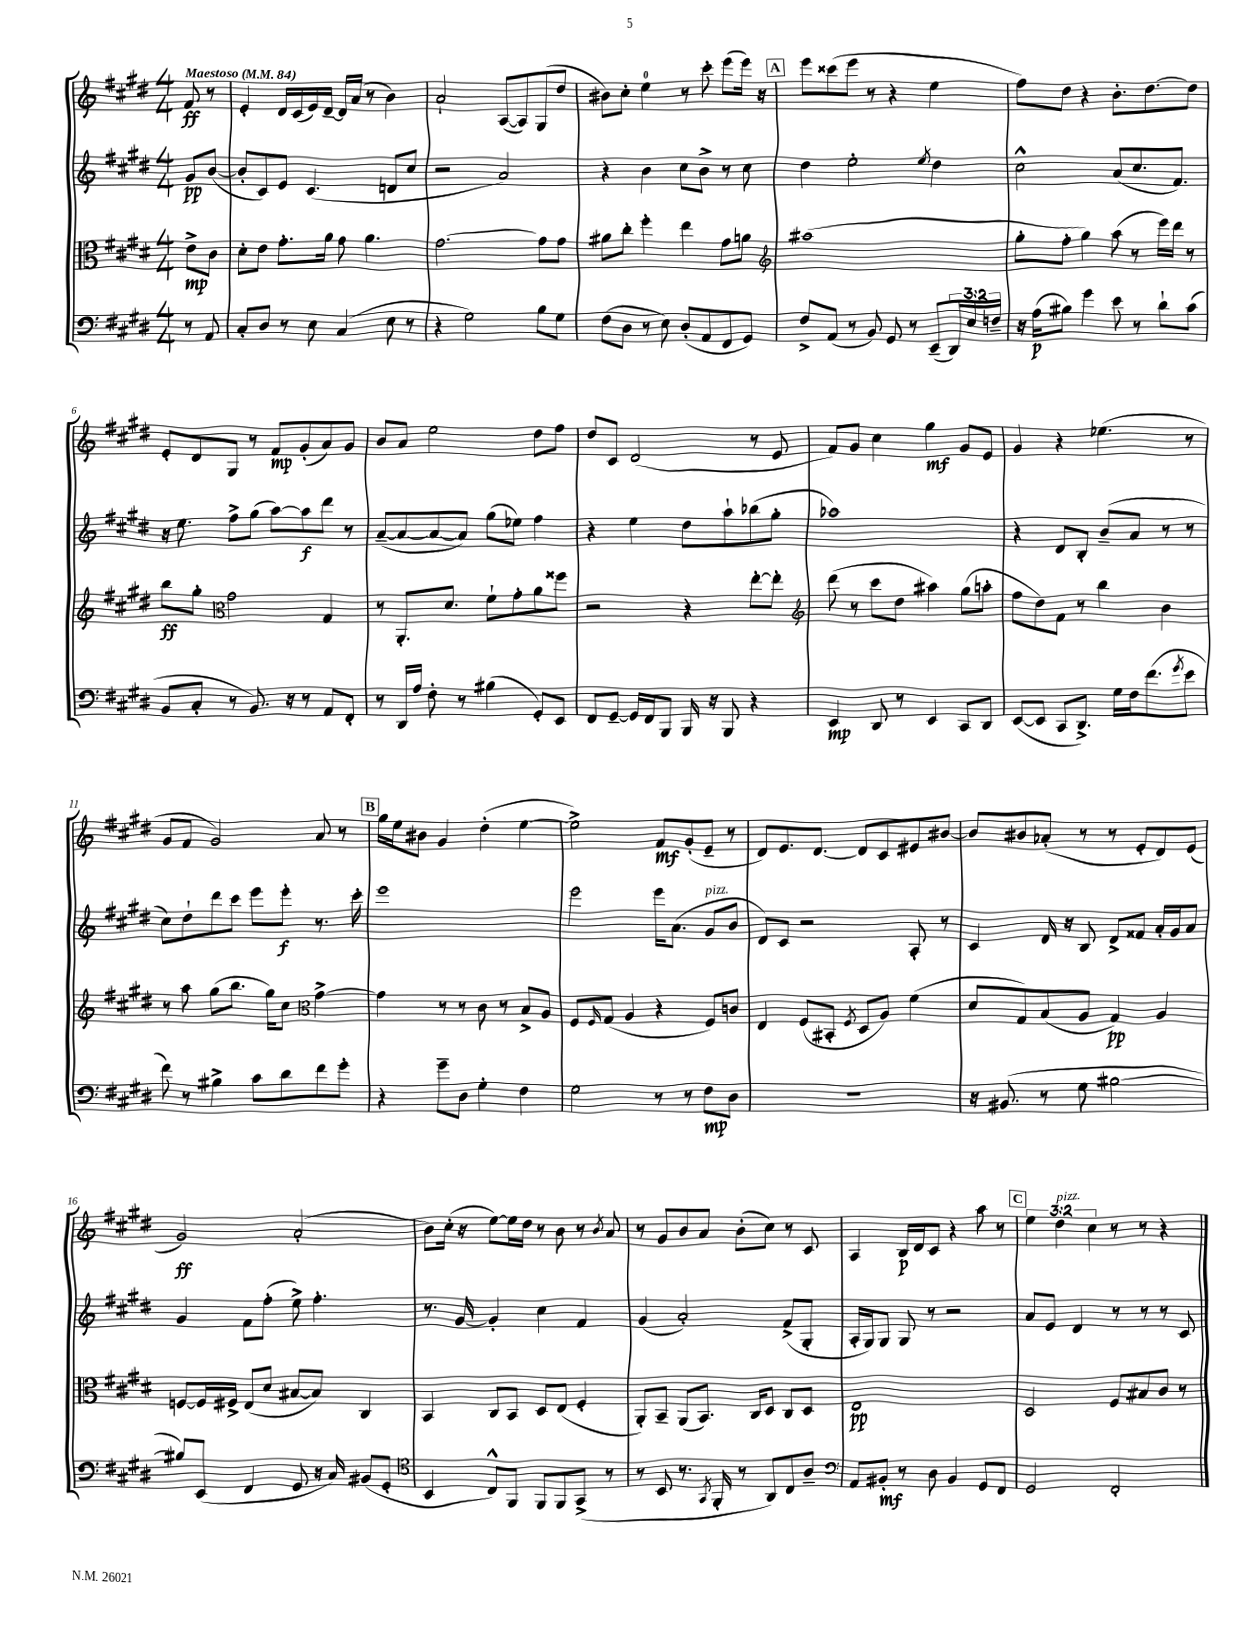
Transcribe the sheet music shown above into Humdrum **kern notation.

**kern	**dynam	**kern	**dynam	**kern	**dynam	**kern	**dynam
*part4	*part4	*part3	*part3	*part2	*part2	*part1	*part1
*staff4	*staff4	*staff3	*staff3	*staff2	*staff2	*staff1	*staff1
*clefF4	*	*clefC3	*	*clefG2	*	*clefG2	*
*k[f#c#g#d#]	*	*k[f#c#g#d#]	*	*k[f#c#g#d#]	*	*k[f#c#g#d#]	*
*M4/4	*	*M4/4	*	*M4/4	*	*M4/4	*
*MM84	*	*MM84	*	*MM84	*	*MM84	*
=	=	=	=	=	=	=	=
!	!	!	!	!	!	!LO:TX:a:B:t=Maestoso	!
8r	.	8e^\L	mp	8g#/L	pp	8f#/	ff
8AA/	.	8c#\J	.	([8b/J	.	8r	.
=1	=1	=1	=1	=1	=1	=1	=1
8C#'/L	.	8d#'\L	.	8b'/L]	.	4e'/	.
8D#/J	.	8e\J	.	8c#/)	.	.	.
8r	.	8.g#'\L	.	8e/J	.	16d#/LL	.
.	.	.	.	.	.	(16c#/	.
8E\	.	.	.	(4.c#/	.	16e/)	.
.	.	16a\Jk	.	.	.	[16d#~/JJ	.
(4C#/	.	8g#\	.	.	.	16d#/LL]	.
.	.	.	.	.	.	(16a/JJ	.
.	.	4.a\	.	.	.	8r	.
8E\	.	.	.	8dn/L	.	4b\)	.
8r	.	.	.	8cc#/J	.	.	.
=2	=2	=2	=2	=2	=2	=2	=2
4r	.	[2.g#\	.	2r	.	2a`/	.
2G#\)	.	.	.	.	.	.	.
.	.	.	.	2a/)	.	([8A/L	.
.	.	.	.	.	.	8A/])	.
8B\L	.	8g#\L]	.	.	.	(8G#/	.
8G#\J	.	8g#\J	.	.	.	8dd#/J	.
=3	=3	=3	=3	=3	=3	=3	=3
(8F#\L	.	8a#X\L	.	4r	.	8b#X\L)	.
8D#\J	.	8cc#'\J	.	.	.	8cc#'\J	.
8r	.	4ff#'\	.	4b\	.	4ee\	.
8E\)	.	.	.	.	.	.	.
(8D#'/L	.	4ee\	.	8cc#\L	.	8r	.
8AA/	.	.	.	8b^\J	.	8ccc#'\	.
8FF#/	.	8g#\L	.	8r	.	(8eee\L	.
8GG#/J)	.	8an\J	.	8cc#\	.	16eee\Jk)	.
.	.	.	.	.	.	16r	.
!!LO:REH:place=s1:t=A
=4	=4	=4	=4	=4	=4	=4	=4
*	*	*clefG2	*	*	*	*	*
8F#^/L	.	(1aa#X	.	4dd#\	.	8eee\L	.
(8AA/J	.	.	.	.	.	(8ccc##X\	.
8r	.	.	.	2ee'\	.	8eee\J	.
8BB/)	.	.	.	.	.	8r	.
8GG#/	.	.	.	.	.	4r	.
8r	.	.	.	.	.	.	.
.	.	.	.	8qee/	.	.	.
(8EE~/L	.	.	.	4dd#\	.	4ee\	.
24DD#/L)	.	.	.	.	.	.	.
24E/	.	.	.	.	.	.	.
24Fn~/JJ	.	.	.	.	.	.	.
=5	=5	=5	=5	=5	=5	=5	=5
16r	.	8gg#'\L	.	2cc#^^\	.	8ff#\L)	.
(16A\KL	p	.	.	.	.	.	.
8B#X\J)	.	8ff#'\J	.	.	.	8dd#\J	.
4g#\	.	4gg#\)	.	.	.	4r	.
8e\	.	(8aa\	.	(8a/L	.	8.b'\L	.
8r	.	8r	.	8.cc#/	.	.	.
.	.	.	.	.	.	[8.dd#\	.
8d#`\L	.	16eee\LL)	.	.	.	.	.
.	.	16ddd#\JJ	.	8.f#/J)	.	.	.
(8c#\J	.	8r	.	.	.	8dd#\J]	.
!!LO:LB:g=z
=6	=6	=6	=6	=6	=6	=6	=6
8BB/L	.	8bb\L	ff	16r	.	8e'/L	.
.	.	.	.	8.ee\	.	.	.
8C#'/J	.	8gg#'\J	.	.	.	8d#/	.
*	*	*clefC3	*	*	*	*	*
8r	.	2g#\	.	8ff#^\L	.	8G#/J	.
8.BB/)	.	.	.	(8gg#\J	.	8r	.
.	.	.	.	[8aa\L)	.	8f#/L	mp
16r	.	.	.	.	.	.	.
8r	.	.	.	8aa\]	f	(8g#'/	.
8AA/L	.	4G#/	.	8ddd#\J	.	8a/)	.
8FF#'/J	.	.	.	8r	.	8g#/J	.
=7	=7	=7	=7	=7	=7	=7	=7
8r	.	8r	.	([8a~/L	.	8b/L	.
16DD#/LL	.	8.AA'/L	.	8a/_	.	8a/J	.
16A/JJ	.	.	.	.	.	.	.
8F#'\	.	.	.	8a/_	.	2ee\	.
.	.	8.d#/J	.	.	.	.	.
8r	.	.	.	8a/J])	.	.	.
(4B#X\	.	8f#`\L	.	(8gg#\L	.	.	.
.	.	8g#'\	.	8ee-X\J)	.	.	.
8GG#'/L)	.	8a\	.	4ff#\	.	8dd#\L	.
8EE/J	.	8ff##X\J	.	.	.	8ff#\J	.
=8	=8	=8	=8	=8	=8	=8	=8
8FF#/L	.	2r	.	4r	.	8dd#/L	.
[8GG#~/J	.	.	.	.	.	8c#/J	.
16GG#/LL]	.	.	.	4ee\	.	(2d#/	.
16FF#/J	.	.	.	.	.	.	.
8BBB/J	.	.	.	.	.	.	.
16BBB/	.	4r	.	8dd#\L	.	.	.
16r	.	.	.	.	.	.	.
8BBB/	.	.	.	8aa`\	.	.	.
4r	.	[8ee'\L	.	(8bb-X\	.	8r	.
.	.	8ee'\J]	.	8gg#'\J	.	8e/	.
=9	=9	=9	=9	=9	=9	=9	=9
*	*	*clefG2	*	*	*	*	*
4EE/	mp	(8ddd#\	.	1aa-X)	.	8f#/L)	.
.	.	8r	.	.	.	8g#/J	.
8DD#/	.	8ccc#\L	.	.	.	4cc#\	.
8r	.	8dd#\J	.	.	.	.	.
4EE/	.	4aa#X\)	.	.	.	4gg#\	mf
8CC#/L	.	(8gg#\L	.	.	.	8g#/L	.
8DD#/J	.	8aan'\J	.	.	.	8e/J	.
=10	=10	=10	=10	=10	=10	=10	=10
([8EE/L	.	8ff#\L	.	4r	.	4g#/	.
8EE/J]	.	8dd#\)	.	.	.	.	.
8CC#/L	.	8f#\J	.	8d#/L	.	4r	.
8.DD#^/J)	.	8r	.	8B'/J	.	.	.
.	.	4bb\	.	(8b~/L	.	(4.ee-X\	.
16G#\LL	.	.	.	.	.	.	.
16F#\J	.	.	.	8a/J	.	.	.
(8.f#\	.	.	.	.	.	.	.
.	.	4b\	.	8r	.	.	.
8qg#/	.	.	.	.	.	.	.
8e\J	.	.	.	8r	.	8r	.
!!LO:LB:g=z
=11	=11	=11	=11	=11	=11	=11	=11
8f#\)	.	8r	.	8cc#\L)	.	8g#/L	.
8r	.	8aa\	.	8dd#`\	.	8f#/J	.
4B#X^\	.	(8gg#\L	.	8ddd#\	.	2g#/)	.
.	.	8.bb\J	.	8ccc#\J	.	.	.
8c#\L	.	.	.	8eee\L	.	.	.
.	.	16gg#\KL)	.	.	.	.	.
8d#\	.	8cc#\J	.	8eee'\J	f	.	.
*	*	*clefC3	*	*	*	*	*
8f#\	.	[4g#^\	.	8.r	.	8a/	.
8g#'\J	.	.	.	.	.	8r	.
.	.	.	.	16ccc#'\	.	.	.
!!LO:REH:place=s1:t=B
=12	=12	=12	=12	=12	=12	=12	=12
4r	.	4g#\]	.	1eee	.	16gg#\LL	.
.	.	.	.	.	.	16ee\J	.
.	.	.	.	.	.	8b#X\J	.
8g#~\L	.	8r	.	.	.	4g#/	.
8D#\J	.	8r	.	.	.	.	.
4G#'\	.	8c#\	.	.	.	(4dd#'\	.
.	.	8r	.	.	.	.	.
4F#\	.	8B^/L	.	.	.	[4ee\	.
.	.	8A/J	.	.	.	.	.
=13	=13	=13	=13	=13	=13	=13	=13
2G#\	.	8F#/L	.	2eee\	.	2ee^\])	.
.	.	16qqF#/	.	.	.	.	.
.	.	(8G#/J	.	.	.	.	.
.	.	4A/	.	.	.	.	.
8r	.	4r	.	16eee\KL	.	8f#/L	mf
.	.	.	.	(8.a\J	.	.	.
8r	.	.	.	.	.	(8g#'/	.
!	!	!	!	!LO:TX:a:i:t=pizz.	!	!	!
8F#\L	mp	8F#/L)	.	8g#/L	.	8e~/J	.
8D#\J	.	8cn/J	.	8b/J	.	8r	.
=14	=14	=14	=14	=14	=14	=14	=14
1r	.	4E/	.	8d#/L)	.	8d#/L)	.
.	.	.	.	8c#/J	.	8.e/	.
.	.	(8F#/L	.	2r	.	.	.
.	.	.	.	.	.	[8.d#/J	.
.	.	8BB#X'/J	.	.	.	.	.
.	.	8qF#/	.	.	.	.	.
.	.	8D#/L	.	.	.	8d#/L]	.
.	.	8A/J)	.	.	.	8c#/	.
.	.	(4f#\	.	8A'/	.	8e#X/	.
.	.	.	.	8r	.	[8b#X/J	.
=15	=15	=15	=15	=15	=15	=15	=15
16r	.	8d#/L	.	4c#/	.	8b#/L]	.
(8.BB#X/	.	.	.	.	.	.	.
.	.	8G#/)	.	.	.	8b#X/	.
8r	.	(8B/	.	16d#/	.	(8a-X'/J	.
.	.	.	.	16r	.	.	.
8G#\	.	8A/J	.	8B/	.	8r	.
[2B#X\	.	4G#/)	pp	8d#^/L	.	8r	.
.	.	.	.	8f##X/J	.	8e'/L	.
.	.	4A/	.	16a'/LL	.	8d#/)	.
.	.	.	.	16g#/J	.	.	.
.	.	.	.	8a/J	.	(8e/J	.
!!LO:LB:g=z
=16	=16	=16	=16	=16	=16	=16	=16
8B#X/L])	.	[8Fn/L	.	4g#/	.	2g#/)	ff
(8EE/J	.	16F/L]	.	.	.	.	.
.	.	16F#X^/JJ	.	.	.	.	.
4FF#/	.	(8E/L	.	8f#\L	.	.	.
.	.	8d#/J	.	(8ff#'\J	.	.	.
8GG#/	.	[8B#X/L	.	8ee^\)	.	(2a'/	.
16r	.	8B#/J])	.	4.ff#'\	.	.	.
16C#/)	.	.	.	.	.	.	.
(8BB#X/L	.	4C#/	.	.	.	.	.
8GG#'/J	.	.	.	.	.	.	.
=17	=17	=17	=17	=17	=17	=17	=17
*clefC4	*	*	*	*	*	*	*
4BB/	.	4BB/	.	8.r	.	8b\L)	.
.	.	.	.	.	.	(16cc#'\Jk	.
.	.	.	.	[16g#/	.	16r	.
8C#^^/L)	.	8C#/L	.	4g#'/]	.	[8ee\L)	.
8FF#/J	.	8BB/J	.	.	.	16ee\L]	.
.	.	.	.	.	.	16dd#\JJ	.
8FF#/L	.	8D#/L	.	4cc#\	.	8r	.
8FF#/	.	(8E/J	.	.	.	8b\	.
(8GG#^/J	.	4F#'/	.	4f#/	.	8r	.
.	.	.	.	.	.	8qb/	.
8r	.	.	.	.	.	8a/	.
=18	=18	=18	=18	=18	=18	=18	=18
8r	.	8AA'/L)	.	(4g#/	.	8r	.
8BB/	.	8BB~/J	.	.	.	8g#/L	.
8.r	.	(8AA/L	.	2a'/)	.	8b/	.
.	.	8.BB/J)	.	.	.	8a/J	.
8qGG#/	.	.	.	.	.	.	.
16FF#'/	.	.	.	.	.	.	.
8r	.	.	.	.	.	(8b'\L	.
.	.	16C#/KL	.	.	.	.	.
8AA/L)	.	8D#/J	.	.	.	8cc#\J)	.
8C#/	.	8C#/L	.	(8f#^/L	.	8r	.
8A~/J	.	8D#/J	.	8G#'/J	.	8c#/	.
=19	=19	=19	=19	=19	=19	=19	=19
*clefF4	*	*	*	*	*	*	*
8AA/L	.	1E	pp	16A'/LL	.	4A/	.
.	.	.	.	16G#/J)	.	.	.
8BB#X'/J	mf	.	.	8G#/J	.	.	.
8r	.	.	.	8G#/	.	16B/LL	p
.	.	.	.	.	.	16d#/J	.
8D#\	.	.	.	8r	.	8c#/J	.
4BB#/	.	.	.	2r	.	4r	.
8GG#/L	.	.	.	.	.	8aa\	.
8FF#/J	.	.	.	.	.	8r	.
!!LO:REH:place=s1:t=C
=20	=20	=20	=20	=20	=20	=20	=20
2GG#/	.	2D#/	.	8a/L	.	6ee\	.
.	.	.	.	8e/J	.	.	.
!	!	!	!	!	!	!LO:TX:a:i:t=pizz.	!
.	.	.	.	.	.	6dd#\	.
.	.	.	.	4d#/	.	.	.
.	.	.	.	.	.	6cc#\	.
2FF#'/	.	8F#/L	.	8r	.	8r	.
.	.	8B#X/	.	8r	.	8r	.
.	.	8c#/J	.	8r	.	4r	.
.	.	8r	.	8c#/	.	.	.
==	==	==	==	==	==	==	==
*-	*-	*-	*-	*-	*-	*-	*-
